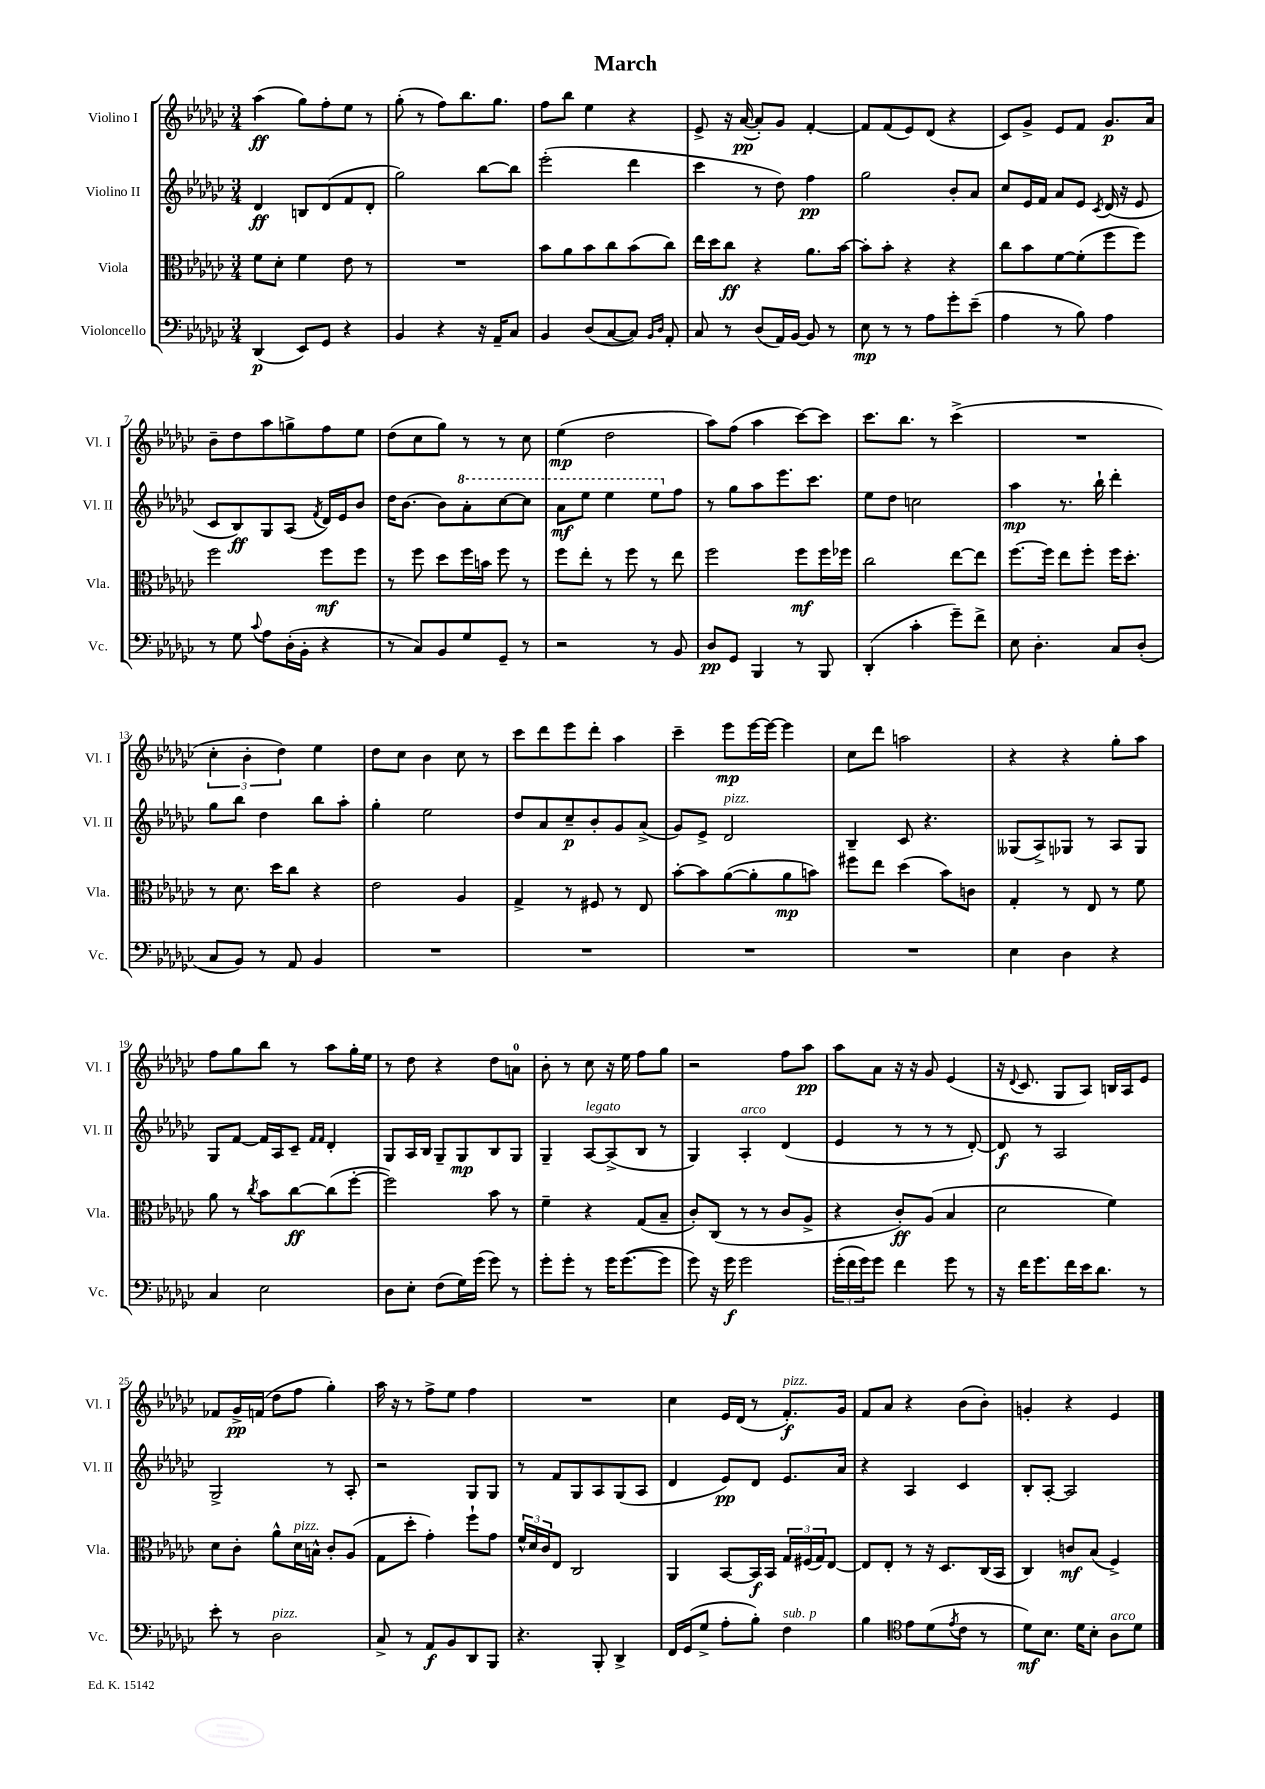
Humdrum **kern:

**kern	**kern	**kern	**kern
*staff4	*staff3	*staff2	*staff1
*clefF4	*clefC3	*clefG2	*clefG2
*k[b-e-a-d-g-c-]	*k[b-e-a-d-g-c-]	*k[b-e-a-d-g-c-]	*k[b-e-a-d-g-c-]
*M3/4	*M3/4	*M3/4	*M3/4
(4DD-	8f	4d-	(4aa-
.	8d-'	.	.
8EE-)	4f	8B	8gg-)
8GG-	.	(8d-	8ff'
4r	8e-	8f	8ee-
.	8r	8d-'	8r
=	=	=	=
4BB-	2.r	2gg-)	(8gg-'
.	.	.	8r
4r	.	.	8ff)
.	.	.	8.bb-
16r	.	[8bb-	.
16AA-~	.	.	8.gg-
8C-	.	8bb-]	.
=	=	=	=
4BB-	8b-	(2eee-'	8ff
.	8a-	.	8bb-
(8D-	8b-	.	4ee-
[8C-	8cc-	.	.
8C-])	(8b-	4ddd-	4r
16qqBB-	.	.	.
16qqD-	.	.	.
8AA-'	8cc-)	.	.
=	=	=	=
8C-	16ee-	4ccc-	8e-^
.	16dd-	.	.
8r	8cc-	.	16r
.	.	.	([16a-
(8D-	4r	8r	8a-'])
16AA-)	.	8dd-)	8g-
[16BB-	.	.	.
8BB-]	8.a-	4ff	[4f'
8r	.	.	.
.	[16b-	.	.
=	=	=	=
8E-	8b-']	2gg-	8f]
8r	8b-'	.	(8f
8r	4r	.	8e-)
8A-	.	.	(8d-
8g-'	4r	8b-'	4r
(8e-~	.	8a-	.
=	=	=	=
4A-	8cc-	8cc-	8c-)
.	8b-	16e-	8g-^
.	.	16f	.
8r	[8f	8a-	8e-
8B-)	(8f']	8e-	8f
.	.	8qc-	.
4A-	8ff	(16d-	8.g-
.	.	16r	.
.	8ff)	8e-	.
.	.	.	16a-
=	=	=	=
8r	2ff	8c-	8b-~
8G-	.	8B-)	8dd-
8qqc-	.	.	.
8A-	.	8G-	8aa-
(16D-'	.	(8A-	8gg^
16BB-'	.	.	.
.	.	8qf	.
4r	8ff	16d-)	8ff
.	.	16e-	.
.	8ff	8b-	8ee-
=	=	=	=
8r	8r	16dd-	(8dd-
.	.	[8.b-	.
8C-)	8ff	.	8cc-
8BB-	8dd-	8b-]	8gg-)
8G-	16ff	8aa-'	8r
.	16b	.	.
8GG-~	8ff	[8ccc-	8r
8r	8r	8ccc-]	8cc-
=	=	=	=
2r	8ff	8aa-	(4ee-
.	8ee-'	8eee-	.
.	8r	4eee-	2dd-
.	8ff	.	.
8r	8r	8eee-	.
8BB-	8ee-	8ff	.
=	=	=	=
8D-	2ff	8r	8aa-)
8GG-	.	8gg-	(8ff
4BBB-	.	8aa-	4aa-
.	.	8.eee-	.
8r	8ff	.	[8ccc-)
.	.	8.ccc-	.
8BBB-	16ff	.	8ccc-]
.	16ff-	.	.
=	=	=	=
(4DD-'	2cc-	8ee-	8.ccc-
.	.	8dd-	.
.	.	.	8.bb-
4c-'	.	2cc	.
.	.	.	8r
8g-~)	[8ee-	.	(4ccc-^
8f^	8ee-]	.	.
=	=	=	=
8E-	[8.ff	4aa-	2.r
4.D-'	.	.	.
.	16ff]	.	.
.	8ee-	8.r	.
.	8ff'	.	.
.	.	16bb-`	.
8C-	16ff	4ddd-'	.
.	8.dd-'	.	.
(8D-'	.	.	.
=	=	=	=
8C-	8r	8gg-	6cc-'
8BB-)	8.d-	8bb-	.
.	.	.	6b-'
8r	.	4dd-	.
.	16dd-	.	.
.	.	.	6dd-)
8AA-	8cc-	.	.
4BB-	4r	8bb-	4ee-
.	.	8aa-'	.
=	=	=	=
2.r	2e-	4gg-'	8dd-
.	.	.	8cc-
.	.	2ee-	4b-
.	4A-	.	8cc-
.	.	.	8r
=	=	=	=
2.r	4G-^	8dd-	8ccc-
.	.	8a-	8ddd-
.	8r	8cc-~	8eee-
.	8F#	8b-'	8ddd-'
.	8r	8g-	4aa-
.	8E-	(8a-^	.
=	=	=	=
2.r	[8b-'	8g-)	4ccc-~
.	8b-]	8e-^	.
.	([8a-	2d-	8eee-
.	8a-']	.	[16eee-
.	.	.	16eee-_
.	8a-	.	4eee-]
.	8b)	.	.
=	=	=	=
2.r	8ff#	4B-~	8cc-
.	8ee-	.	8ddd-
.	(4dd-	8c-	2aa
.	.	4.r	.
.	8b-)	.	.
.	8c	.	.
=	=	=	=
4E-	4G-'	(8G--	4r
.	.	8A-^)	.
4D-	8r	8G-	4r
.	8E-	8r	.
4r	8r	8A-	8gg-'
.	8f	8G-	8aa-
=	=	=	=
4C-	8a-	8G-	8ff
.	8r	[8f	8gg-
.	8qcc-	.	.
2E-	8b-	16f]	8bb-
.	.	16A-	.
.	[8cc-	8c-~	8r
.	.	16qqf	.
.	.	16qqf	.
.	(8cc-]	4d-'	8aa-
.	[8ff'	.	16gg-'
.	.	.	16ee-
=	=	=	=
8D-	2ff])	8G-	8r
8E-'	.	16A-	8dd-
.	.	16B-	.
(8F	.	8G-~	4r
16G-)	.	8G-	.
(16g-	.	.	.
8g-)	8b-	8B-	8dd-
8r	8r	8G-	8a
=	=	=	=
8g-'	4f~	4G-~	8b-'
8g-'	.	.	8r
8r	4r	[8A-	8cc-
16g-	.	(8A-^]	16r
([8.g-	.	.	16ee-
.	(8G-	8B-	8ff
8g-]	8B-~	8r	8gg-
=	=	=	=
8g-)	8c-')	4G-)	2r
16r	(8C-	.	.
16g-	.	.	.
2g-	8r	4A-'	.
.	8r	.	.
.	8c-	(4d-	8ff
.	8A-^	.	8aa-
=	=	=	=
(24g-'	4r	4e-	8aa-
24f	.	.	.
24g-)	.	.	.
8g-	.	.	8a-
4f	8c-')	8r	16r
.	.	.	16r
.	(8A-	8r	8g-
8g-	4B-	8r	(4e-
8r	.	[8d-')	.
=	=	=	=
16r	2d-	8d-]	16r
.	.	.	8qqd-
16f	.	.	8.c-
8.g-	.	8r	.
.	.	2A-	8G-
16f	.	.	.
16e-	.	.	8A-)
8.d-	.	.	.
.	4f)	.	16B
.	.	.	16A-
8r	.	.	8e-
=	=	=	=
8e-'	8d-	2G-^	8f-
8r	8c-'	.	16g-^
.	.	.	(16f
2D-	8a-^^	.	8dd-
.	16d-	.	8ff
.	16B^^	.	.
.	8c-'	8r	4gg-')
.	(8A-	8A-'	.
=	=	=	=
8C-^	8G-	2r	16aa-
.	.	.	16r
8r	8dd-'	.	8r
8AA-	4g-')	.	8ff^
8BB-	.	.	8ee-
8DD-	8ff`	8G-	4ff
8BBB-	8g-	8G-	.
=	=	=	=
4.r	24f^^	8r	2.r
.	24d-	.	.
.	24c-	.	.
.	8E-	8f	.
.	2C-	8G-	.
8BBB-'	.	8A-	.
4DD-^	.	(8G-	.
.	.	8A-	.
=	=	=	=
16FF	4AA-	4d-	4cc-
(16GG-	.	.	.
8G-^	.	.	.
8A-'	[8BB-	8e-)	16e-
.	.	.	(16d-
8B-')	16BB-]	8d-	8r
.	16BB-	.	.
4F	24G-	8.e-	8.f')
.	(24F#	.	.
.	24G-)	.	.
.	[8E-	.	.
.	.	16a-	16g-
=	=	=	=
4B-	8E-]	4r	8f
.	8E-'	.	8a-
*clefC4	*	*	*
8e-	8r	4A-	4r
(8d-	16r	.	.
.	8.D-	.	.
8qe-	.	.	.
8c-	.	4c-	(8b-
8r	(16C-	.	8b-')
.	16BB-	.	.
=	=	=	=
8d-)	4C-)	8B-'	4g'
8.B-	.	[8A-'	.
.	8c	2A-]	4r
16d-	.	.	.
8B-'	(8B-	.	.
8A-	4F^)	.	4e-
8d-	.	.	.
==	==	==	==
*-	*-	*-	*-
